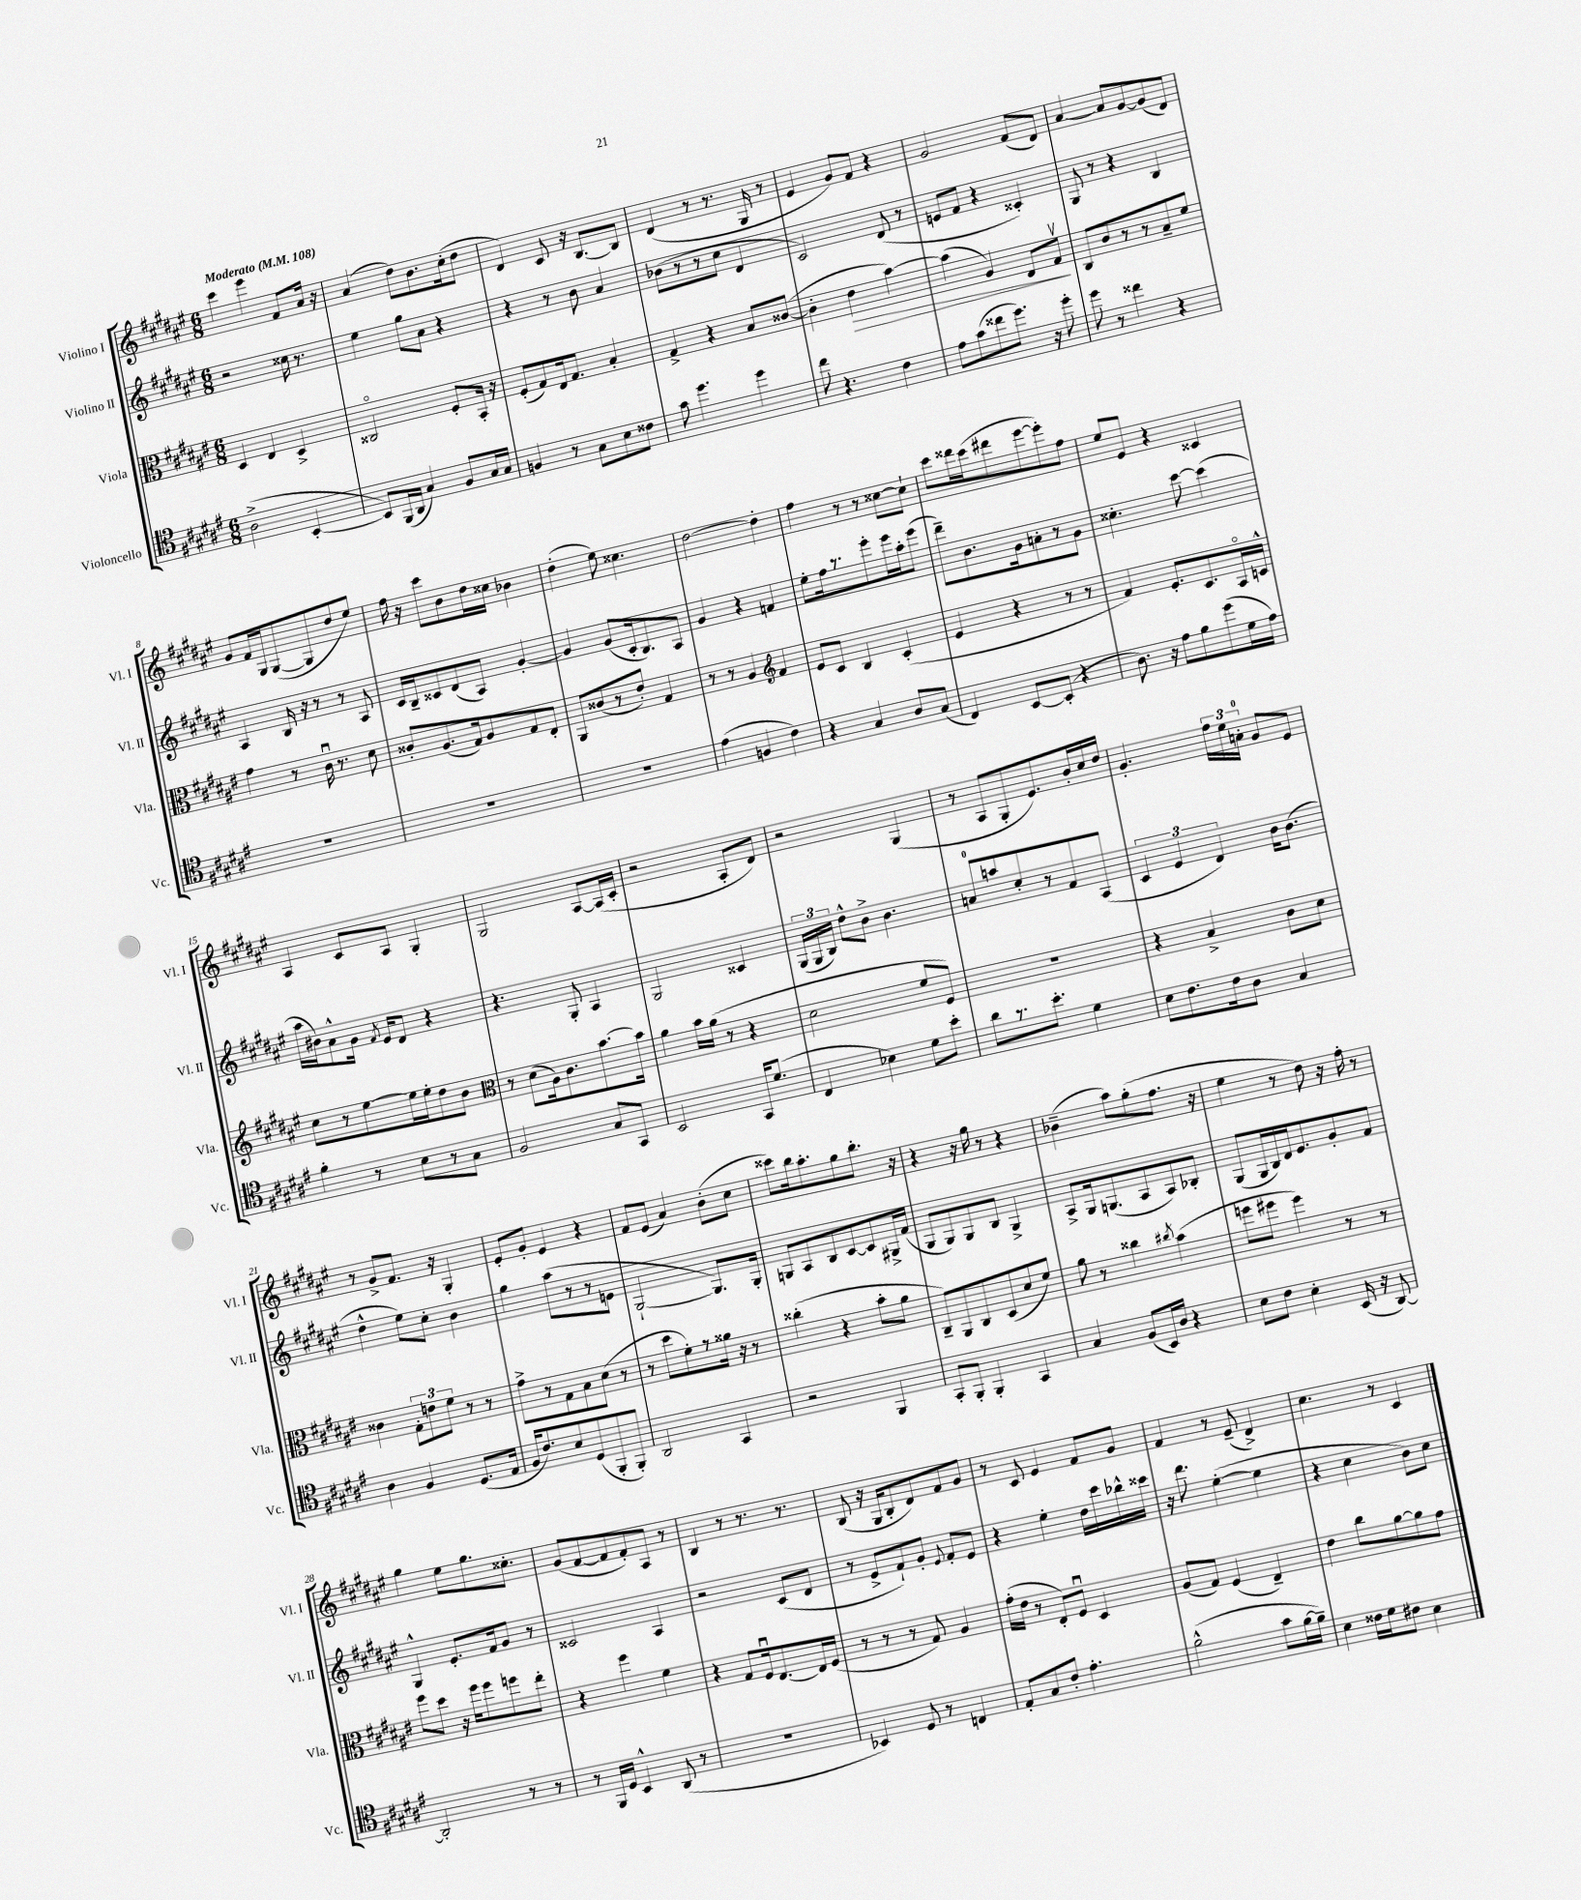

**kern	**kern	**kern	**kern
*staff4	*staff3	*staff2	*staff1
*clefC4	*clefC3	*clefG2	*clefG2
*k[f#c#g#d#a#e#]	*k[f#c#g#d#a#e#]	*k[f#c#g#d#a#e#]	*k[f#c#g#d#a#e#]
*M6/8	*M6/8	*M6/8	*M6/8
*MM108	*MM108	*MM108	*MM108
(2A#^	4D#	2r	4ccc#
.	4E#	.	4eee#
[4BB'	4D#^	16cc##	8f#
.	.	8.r	.
.	.	.	16a#
.	.	.	16r
=	=	=	=
8BB])	2C##o	4ee#	(4a#
(16FF#	.	.	.
16AA#	.	.	.
4G#)	.	8gg#	8dd#)
.	.	8a#	8.b
8F#	8F#'	4r	.
.	.	.	(16cc#'
16G#	16BB'	.	8dd#
16G#	16r	.	.
=	=	=	=
4F	(8F#'	4r	4d#)
.	8G#)	.	.
8r	16E#	8r	8c#
.	8.G#	.	.
8G#	.	8b	16r
.	.	.	[8.B
8B	4B'	4a#	.
8c##	.	.	8B]
=	=	=	=
8g#	4G#^	(8b-	(4d#
4.dd#	.	8r	.
.	4r	8r	8r
.	.	8cc#	8.r
4dd#	8B	4d#	.
.	.	.	16G#
.	([8c##	.	8r
=	=	=	=
8cc#	4c##']	2c#)	4e#
4.r	.	.	.
.	4e#	.	8g#)
.	.	.	8f#
4c#	[4b)	(8d#	4r
.	.	8r	.
=	=	=	=
8e#	(4b]	8e	2g#
(8g#	.	8f#	.
8cc##	4A#)	4r	.
8.dd#)	.	.	.
.	8E#	4c##')	(8f#
16r	.	.	.
8dd#'	8G#v	.	8d#)
=	=	=	=
8dd#	8C#	8G#	[4a#
8r	8c#	8r	.
4cc##	8r	4r	8a#]
.	8r	.	[8g#
4r	8B~	4B	(8g#]
.	8f#	.	8d#)
=	=	=	=
2.r	4g#	4A#	8g#
.	.	.	16f#
.	.	.	16G#
.	8r	16B	([8G#
.	.	16r	.
.	16c#u	8r	8G#]
.	8.r	.	.
.	.	8r	8dd#
.	8d#	8A#	8ee#)
=	=	=	=
2.r	8c##'	16c#	16ff#
.	.	16B~	16r
.	(8.A#	8c##	8ccc#
.	.	(8d#	8b
.	16G#)	.	.
.	8A#	8A#)	16dd#
.	.	.	16cc##
.	8G#	[4g#'	4b-
.	8E#'	.	.
=	=	=	=
2.r	8AA#	4g#]	(4dd#'
.	(8c##	.	.
.	8r	(8g#	8ee#)
.	8e#')	16c#'	4.cc##
.	.	8.B)	.
.	4G#	.	.
.	.	8A#	.
=	=	=	=
(4e#	8r	4g#	[2dd#
.	8r	.	.
4F	4A#	4r	.
*	*clefG2	*	*
4c#)	4f#	4f	4dd#']
=	=	=	=
4r	8e#	8ee#'	4ff#
.	8c#	16ff#	.
.	.	8.r	.
4G#	4B	.	8r
.	.	8eee#'	8r
8A#	(4c#'	16eee#	[8cc##
.	.	16aa#'	.
(8G#	.	(8eee#	8cc##`]
=	=	=	=
4C#)	4e#	8ddd#~)	8ccc#
.	.	8.b	16ddd##
.	.	.	(16ccc#
[8BB	4r	.	8ddd#
.	.	16g#	.
(8BB']	.	8a'	[8eee#
4r	8r	8r	8eee#'])
.	8r	8g#	8ff#
=	=	=	=
8.A#)	4f#)	4.cc##'	8ee#
.	.	.	8e#
16r	.	.	.
8e#	8.e#'	.	4r
8f#	.	[8ccc#	.
.	8.c#	.	.
(8dd#	.	(4ccc#]	4c##
16d#	16A#o	.	.
16e#)	16c^^	.	.
=	=	=	=
4f#'	8cc#	16aa#	4A#
.	.	16b#)	.
.	8r	8a#^^	.
8r	[8ee#	16g#	8c#
.	.	8qf#	.
.	.	16e#	.
8B	16ee#]	8d#	8A#
.	16ee#'	.	.
8r	8dd#	4r	4G#'
8G#	8b	.	.
=	=	=	=
*	*clefC3	*	*
2F#	8r	4.r	2G#
.	(8d#	.	.
.	16A#)	.	.
.	8.c#	.	.
.	.	8G#'	.
8G#	[8.b	4A#	[8A#
8GG#	.	.	(16A#]
.	16b]	.	16c#'
=	=	=	=
2BB	4a#	2G#	2r
.	16b	.	.
.	(16a#	.	.
.	8r	.	.
16GG#	4r	4c##	8A#'
(8.d#	.	.	.
.	.	.	8d#)
=	=	=	=
4C#	2d#	(24G#	2r
.	.	24G#	.
.	.	24B)	.
.	.	8dd#^^	.
4B-)	.	8b^	.
.	.	4.b	.
8d#	8f#	.	(4G#
8b'	8F#)	.	.
=	=	=	=
8a#	2.r	8a	8r
8.r	.	8aa	8A#
.	.	8cc#'	8G#'
8.b'	.	.	.
.	.	8r	8.e#)
4d#	.	8f#	.
.	.	.	16b'
.	.	(8A#	16cc#
.	.	.	16dd#
=	=	=	=
8B	4r	6c#	4.g#'
8.c#	.	.	.
.	.	6e#	.
.	4B^	.	.
16c#	.	.	.
.	.	6d#)	.
8A#	.	.	24ff#
.	.	.	24ee#
.	.	.	24a'
4G#	8c#	16b	8g#
.	.	(8.b	.
.	8d#	.	8e#
=	=	=	=
4A#	4c##	4dd#^^	8r
.	.	.	8g#^
4F#	12G#'	8ee#)	8.f#
.	12e	.	.
.	.	8cc#'	.
.	12f#	.	.
.	.	.	16r
(8.D#	8r	4b	4G#'
.	8r	.	.
16E#	.	.	.
=	=	=	=
16F#	8g#^	4gg#	8e#'
8.c#)	.	.	.
.	8r	.	8g#'
8B	8G#	(8aa#	4e#
(8D#	8B	8r	.
8FF#'	(8d#	8r	4r
8FF#')	8r	8e	.
=	=	=	=
2AA#	8r	[2G#`	8f#
.	8dd#	.	(8e#
.	8f#')	.	4a#)
.	8r	.	.
4GG#	16a##	8.G#])	(8b'
.	16r	.	.
.	8r	.	8cc#
.	.	16G#'	.
=	=	=	=
2r	(4cc##'	8G	8ccc##)
.	.	8A#	16bb
.	.	.	8.aa#'
.	4r	8B	.
.	.	[8c#	8gg#
4FF#	8b'	8c#]	8.bb'
.	8a#	16G#^	.
.	.	(16f#	16r
=	=	=	=
8GG#'	8C#~)	8G#	4r
8FF#'	8AA#	8G#)	.
4FF#'	8C#	8G#	16r
.	.	.	16gg#
.	(8D#	8B	8r
4GG#	8d#	4G#^	4r
.	8f#)	.	.
=	=	=	=
4G#	8a#	8A#^	(4b-~
.	8r	16G#	.
.	.	(8.G	.
(8F#	4cc##	.	8aa#)
16BB)	.	8A#	(8gg#'
16A#	.	.	.
.	8qcc#	.	.
4r	(4b	8A#)	8.ff#
.	.	8B-'	.
.	.	.	16r
=	=	=	=
8B	8ff	(8G#	4ee#
8c#	8ff#	16G#	.
.	.	16B)	.
4B'	4ff#)	16d#	8r
.	.	8.e#	.
.	.	.	8dd#)
(16BB	8r	8g#'	16r
16r	.	.	16ff#'
[8AA#)	8r	8f#	8r
=	=	=	=
2AA#']	8ff#	4G#^^	4gg#
.	8dd#	.	.
.	16r	8.e#'	8ee#
.	16ff#	.	.
.	8ff#	.	8.gg#
.	.	16f#	.
8r	8ff	8g#	.
.	.	.	8.cc##'
8r	8ee#'	8r	.
=	=	=	=
8r	4r	2c##	(8g#
16FF#	.	.	[8f#
16D#	.	.	.
4BB^^	4ff#	.	8f#]
.	.	.	8f#')
(8AA#	4f#	4A#	8A#
8r	.	.	8r
=	=	=	=
2.r	4r	2r	4B
.	8G#	.	8r
.	16F#u	.	8.r
.	[8.E#	.	.
.	.	(8c#	.
.	.	.	8.r
.	16E#]	8d#	.
.	(16F#	.	.
=	=	=	=
4BB-)	8r	8r	(8B
.	8r	8e#^	16r
.	.	.	16G#
8D#	8r	8f#`)	8B'
8r	8G#)	8g#'	8d#)
.	.	8qqe#	.
4C	4A#	8f#'	8f#
.	.	8e#	8g#
=	=	=	=
8E#'	(16g#'	4r	8r
.	16e#	.	.
8G#	8r	.	8c#
8c#'	8E#')	4ee#'	4e#
4.e#'	8F#u	.	.
.	4D#	16dd#	8f#
.	.	16ccc#	.
.	.	16bb-^^	8g#
.	.	16ccc##	.
=	=	=	=
(2f#^^	(8A#	16r	4f#
.	.	8.ddd#	.
.	8G#)	.	.
.	(4F#	([4ee#'	8r
.	.	.	(8e#~
8g#	4E#~)	4ee#]	4d#^)
[16f#	.	.	.
16f#~])	.	.	.
=	=	=	=
4B	4e#	4r	4.cc#
16c##	8cc#	4cc#	.
16d#	.	.	.
8c#	[8a#	.	8r
4B	8a#]	8b)	4c#
.	8g#	8cc#	.
==	==	==	==
*-	*-	*-	*-
